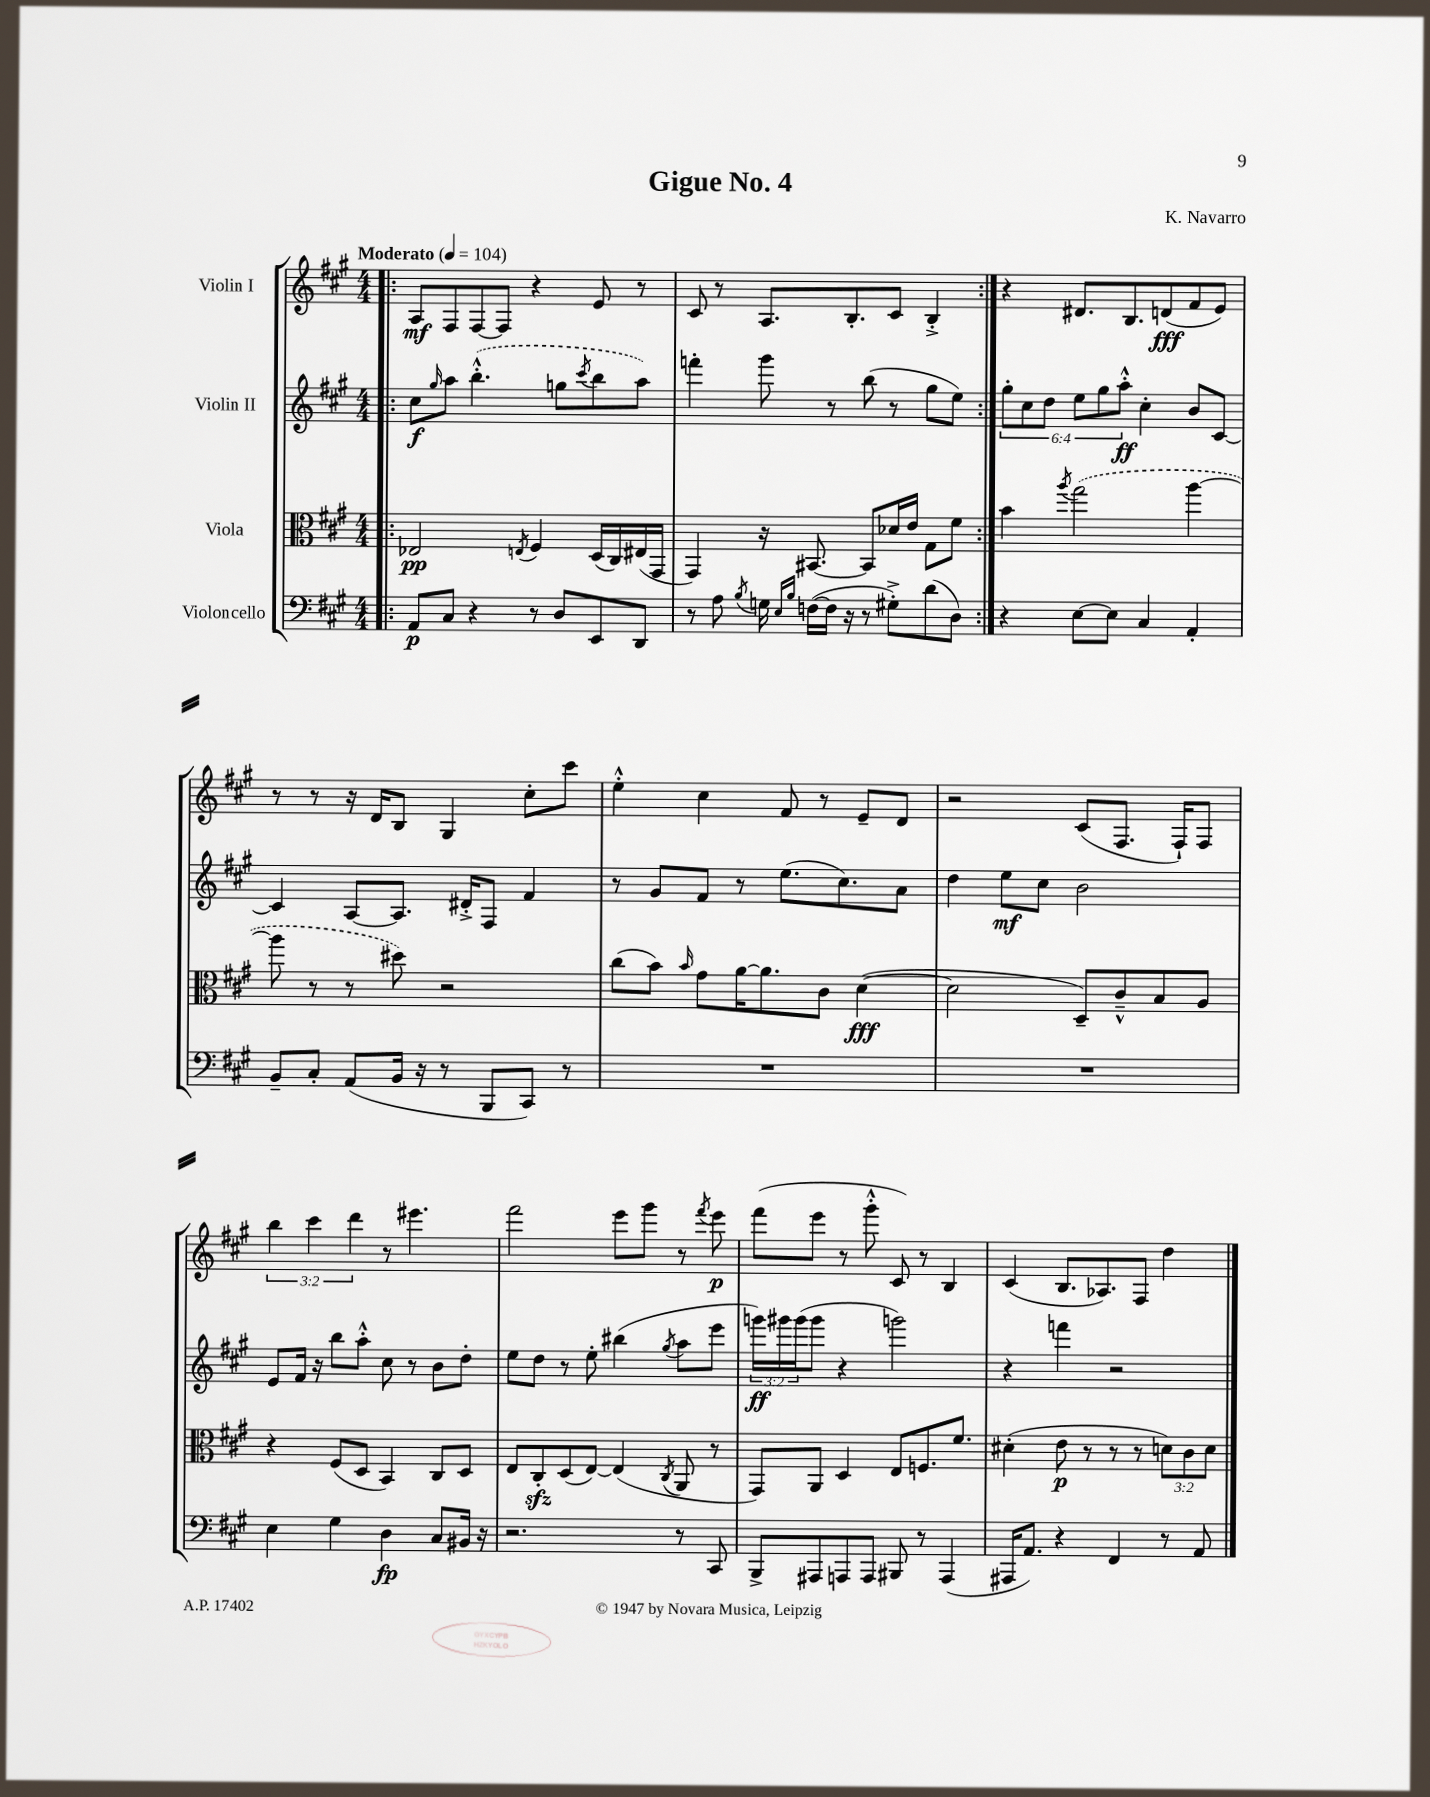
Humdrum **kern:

**kern	**dynam	**kern	**dynam	**kern	**dynam	**kern	**dynam
*part4	*part4	*part3	*part3	*part2	*part2	*part1	*part1
*staff4	*staff4	*staff3	*staff3	*staff2	*staff2	*staff1	*staff1
*I"Violoncello	*	*I"Viola	*	*I"Violin II	*	*I"Violin I	*
*clefF4	*	*clefC3	*	*clefG2	*	*clefG2	*
*k[f#c#g#]	*	*k[f#c#g#]	*	*k[f#c#g#]	*	*k[f#c#g#]	*
*M4/4	*	*M4/4	*	*M4/4	*	*M4/4	*
*MM104	*	*MM104	*	*MM104	*	*MM104	*
=1!|:	=1!|:	=1!|:	=1!|:	=1!|:	=1!|:	=1!|:	=1!|:
!	!	!	!	!	!	!LO:TX:a:B:t=Moderato	!
8AA/L	p	2E-X/	pp	8cc#\L	f	8A/L	mf
.	.	.	.	16qqgg#/	.	.	.
8C#/J	.	.	.	8aa\J	.	8F#/	.
4r	.	.	.	(4.bb'^^\	.	[8F#/	.
.	.	.	.	.	.	8F#/J]	.
.	.	8qEn/	.	.	.	.	.
8r	.	4F#/	.	.	.	4r	.
8D/L	.	.	.	8ggn\L	.	.	.
.	.	.	.	8qccc#/	.	.	.
8EE/	.	(16D/LL	.	8bb\	.	8e/	.
.	.	16C#/)	.	.	.	.	.
8DD/J	.	(16E#X/	.	8aa\J)	.	8r	.
.	.	16GG#/JJ	.	.	.	.	.
=2	=2	=2	=2	=2	=2	=2	=2
8r	.	4GG#/)	.	4fffn'\	.	8c#/	.
8A\	.	.	.	.	.	8r	.
8qB/	.	.	.	.	.	.	.
16Gn\	.	16r	.	8ggg#\	.	8.A/L	.
16qqE/LL	.	.	.	.	.	.	.
16qqB/JJ	.	.	.	.	.	.	.
([16Fn\LL	.	[8.BB#X/	.	.	.	.	.
16F\JJ]	.	.	.	8r	.	.	.
16r	.	.	.	.	.	8.B'/	.
8r	.	8BB#/L]	.	(8bb\	.	.	.
8G#X'^\L)	.	16d-X/L	.	8r	.	8c#/J	.
.	.	16e/JJ	.	.	.	.	.
(8d\	.	8G#\L	.	8gg#\L	.	4B'^/	.
8D\J)	.	8f#\J	.	8ee\J)	.	.	.
=3:|!	=3:|!	=3:|!	=3:|!	=3:|!	=3:|!	=3:|!	=3:|!
4r	.	4b\	.	12gg#'\L	.	4r	.
.	.	.	.	12cc#\	.	.	.
.	.	.	.	12dd\J	.	.	.
.	.	8qaa/	.	.	.	.	.
[8E\L	.	(2gg#\	.	12ee\L	.	8.d#X/L	.
.	.	.	.	12gg#\	.	.	.
8E\J]	.	.	.	.	.	.	.
.	.	.	.	12aa'^^\J	ff	.	.
.	.	.	.	.	.	8.B/	.
4C#/	.	.	.	4cc#'\	.	.	.
.	.	.	.	.	.	(8dn/	fff
4AA'/	.	[4aa\	.	8b/L	.	8f#/	.
.	.	.	.	[8c#/J	.	8e/J)	.
!!LO:LB:g=z
=4	=4	=4	=4	=4	=4	=4	=4
8BB~/L	.	8aa\]	.	4c#/]	.	8r	.
8C#'/J	.	8r	.	.	.	8r	.
(8AA/L	.	8r	.	[8A/L	.	16r	.
.	.	.	.	.	.	16d/KL	.
16BB/Jk	.	8dd#X\)	.	8.A/J]	.	8B/J	.
16r	.	.	.	.	.	.	.
8r	.	2r	.	.	.	4G#/	.
.	.	.	.	16d#X'^/KL	.	.	.
8BBB/L	.	.	.	8F#/J	.	.	.
8CC#/J)	.	.	.	4f#/	.	8cc#'\L	.
8r	.	.	.	.	.	8ccc#\J	.
=5	=5	=5	=5	=5	=5	=5	=5
1r	.	(8cc#\L	.	8r	.	4ee'^^\	.
.	.	8b\J)	.	8g#/L	.	.	.
.	.	16qqb/	.	.	.	.	.
.	.	8g#\L	.	8f#/J	.	4cc#\	.
.	.	[16a\K	.	8r	.	.	.
.	.	8.a\]	.	.	.	.	.
.	.	.	.	(8.ee\L	.	8f#/	.
.	.	8c#\J	.	.	.	8r	.
.	.	.	.	8.cc#\)	.	.	.
.	.	([4d\	fff	.	.	8e~/L	.
.	.	.	.	8a\J	.	8d/J	.
=6	=6	=6	=6	=6	=6	=6	=6
1r	.	2d\]	.	4dd\	.	2r	.
.	.	.	.	8ee\L	mf	.	.
.	.	.	.	8cc#\J	.	.	.
.	.	8D~/L)	.	2b\	.	(8c#/L	.
.	.	8c#~^^/	.	.	.	8.F#/J	.
.	.	8B/	.	.	.	.	.
.	.	.	.	.	.	16F#`/KL)	.
.	.	8A/J	.	.	.	8F#/J	.
!!LO:LB:g=z
=7	=7	=7	=7	=7	=7	=7	=7
4E\	.	4r	.	8e/L	.	6bb\	.
.	.	.	.	16f#/Jk	.	.	.
.	.	.	.	.	.	6ccc#\	.
.	.	.	.	16r	.	.	.
4G#\	.	(8F#/L	.	8bb\L	.	.	.
.	.	.	.	.	.	6ddd\	.
.	.	8D/J	.	8aa'^^\J	.	.	.
4D\	fp	4BB/)	.	8cc#\	.	8r	.
.	.	.	.	8r	.	4.eee#X\	.
8C#/L	.	8C#/L	.	8b\L	.	.	.
16BB#X/Jk	.	8D/J	.	8dd'\J	.	.	.
16r	.	.	.	.	.	.	.
=8	=8	=8	=8	=8	=8	=8	=8
2.r	.	8E/L	.	8ee\L	.	2fff#\	.
.	.	8C#zz'/	.	8dd\J	.	.	.
.	.	(8D/	.	8r	.	.	.
.	.	[8E/J)	.	8ee'\	.	.	.
.	.	(4E/]	.	(4bb#X\	.	8eee\L	.
.	.	.	.	.	.	8ggg#\J	.
.	.	8qC#/	.	8qgg#/	.	.	.
8r	.	8AA/	.	8aa\L	.	8r	.
.	.	.	.	.	.	8qfff#/	.
8CC#/	.	8r	.	8eee\J	.	8eee\	p
=9	=9	=9	=9	=9	=9	=9	=9
8BBB^/L	.	8GG#/L)	.	24gggn\LL)	ff	(8fff#\L	.
.	.	.	.	24ggg#X\	.	.	.
.	.	.	.	(24ggg#\J	.	.	.
8AAA#X/	.	8AA/J	.	8ggg#\J	.	8eee\J	.
8AAAn/	.	4D/	.	4r	.	8r	.
8AAA/J	.	.	.	.	.	8ggg#'^^\	.
8BBB#X/	.	8E/L	.	2gggn\)	.	8c#/)	.
8r	.	8.Fn/	.	.	.	8r	.
(4AAA/	.	.	.	.	.	4B/	.
.	.	8.f#/J	.	.	.	.	.
=10	=10	=10	=10	=10	=10	=10	=10
16AAA#X/KL	.	(4d#X'\	.	4r	.	(4c#/	.
8.AA/J)	.	.	.	.	.	.	.
4r	.	8e\	p	4fffn\	.	8.B/L	.
.	.	8r	.	.	.	.	.
.	.	.	.	.	.	8.A-X/)	.
4FF#/	.	8r	.	2r	.	.	.
.	.	8r	.	.	.	8F#/J	.
8r	.	12dn\L)	.	.	.	4dd\	.
.	.	12c#\	.	.	.	.	.
8AA/	.	.	.	.	.	.	.
.	.	12d\J	.	.	.	.	.
==	==	==	==	==	==	==	==
*-	*-	*-	*-	*-	*-	*-	*-
